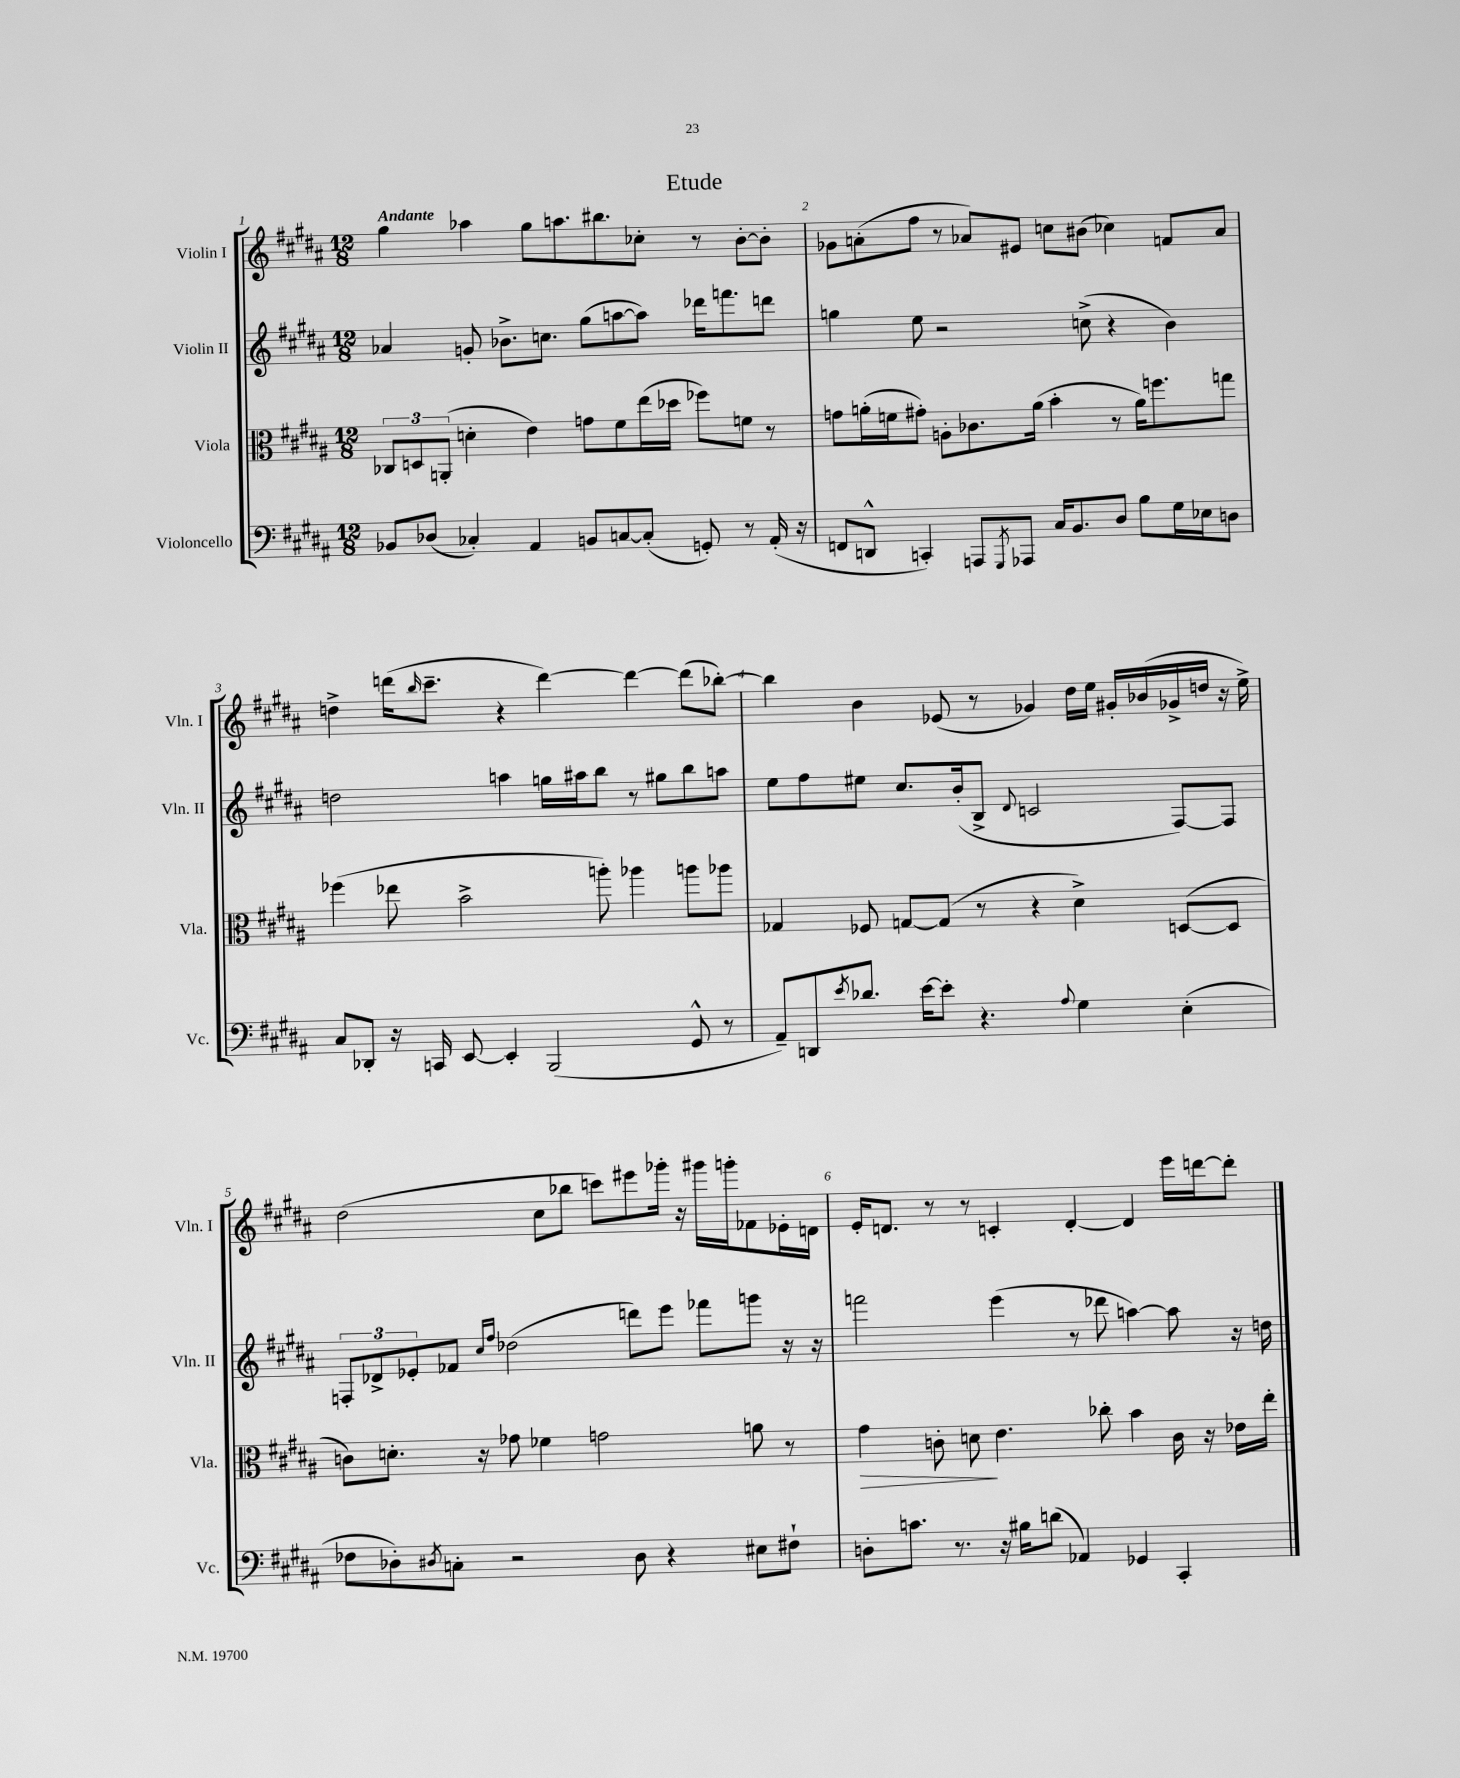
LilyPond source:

\header { title = "Etude" }
<<
\new StaffGroup <<
\new Staff = "s0" \with { instrumentName = "Violin I" shortInstrumentName = "Vln. I" } {
    \clef treble \key b \major \numericTimeSignature \time 12/8 \tempo "Andante"
    gis''4 aes''4 gis''8 a''8. bis''8. ces''8-. r8 b'8~-. b'8-. |
    ges'8 a'8-.( fis''8 r8 aes'8) eis'8 c''8 bis'8( ces''4) f'8 aes'8 |
    d''4-> d'''16( \grace { b''16 } cis'''8.-- r4 d'''4~) d'''4~ d'''8( bes''8~-.) |
    bes''4 b'4 ees'8( r8 ges'4) dis''16 e''16 gis'16-. bes'16( ges'16-> d''16 r16 e''16->) |
    dis''2( cis''8 bes''8 c'''8) eis'''8 ges'''16-. r16 gis'''16 g'''16-. fes'8 ees'16-. d'16 |
    e'16-. d'8. r8 r8 c'4-. d'4~-. d'4 e'''16 d'''16~ d'''8-. \bar "|." |
}
\new Staff = "s1" \with { instrumentName = "Violin II" shortInstrumentName = "Vln. II" } {
    \clef treble \key b \major \numericTimeSignature \time 12/8
    aes'4 g'8-. bes'8.-> c''8. gis''8( a''8~ a''8) des'''16 f'''8. d'''8 |
    g''4 e''8 r2 c''8->( r4 b'4) |
    d''2 a''4 g''16 ais''16 b''8 r8 gis''8 b''8 a''8 |
    e''8 fis''8 eis''8 cis''8. b'16-.( b8-> \appoggiatura { dis'8 } c'2 fis8~) fis8 |
    \tuplet 3/2 { f8-. des'8-> ees'8-. } fes'8 \grace { cis''16 fis''16 } des''2( d'''8) e'''8 fes'''8 g'''8 r16 r16 |
    f'''2 e'''4( r8 des'''8 a''4~) a''8 r16 d''16 \bar "|." |
}
\new Staff = "s2" \with { instrumentName = "Viola" shortInstrumentName = "Vla." } {
    \clef alto \key b \major \numericTimeSignature \time 12/8
    \tuplet 3/2 { ces8 d8 a,8-.( } d'4-. e'4) g'8 fis'8 e''16( des''16 fes''8) f'8 r8 |
    g'8 a'16-.( f'16 gis'8-.) a8-. ces'8. a'16( b'4-. r8 a'16) f''8. g''8 |
    fes''4( ees''8 b'2-> a''8-.) aes''4 a''8 aes''8 |
    ges4 fes8 g8~ g8( r8 r4 dis'4->) d8~( d8 |
    c'8) d'8.-. r16 ges'8 fes'4 g'2 a'8 r8 |
    gis'4\> c'8-. d'8\! e'4. ces''8-. b'4 c'16 r16 ees'16 e''16-. \bar "|." |
}
\new Staff = "s3" \with { instrumentName = "Violoncello" shortInstrumentName = "Vc." } {
    \clef bass \key b \major \numericTimeSignature \time 12/8
    bes,8 des8( ces4-.) ais,4 b,8 c8~ c8-.( g,8-.) r8 ais,16-.( r16 |
    f,8 d,8-^ c,4-.) a,,8 \acciaccatura { gis,,8 } aes,,8 cis16 b,8. dis8 b8 gis16 ees16 d8 |
    cis8 des,8-. r16 c,16 e,8~ e,4-. b,,2( gis,8-^ r8 |
    ais,8--) d,8 \acciaccatura { e'8 } des'8. e'16~ e'8-. r4. \appoggiatura { ais8 } gis4 e4-.( |
    fes8 des8-.) \acciaccatura { dis8 } c8-. r2 dis8 r4 eis8 fis8-! |
    d8-. c'8. r8. r16 bis16 d'8( aes,4) ges,4 cis,4-. \bar "|." |
}
>>
>>
\layout { \context { \Score \override BarNumber.break-visibility = ##(#f #t #t) barNumberVisibility = #all-bar-numbers-visible } }
